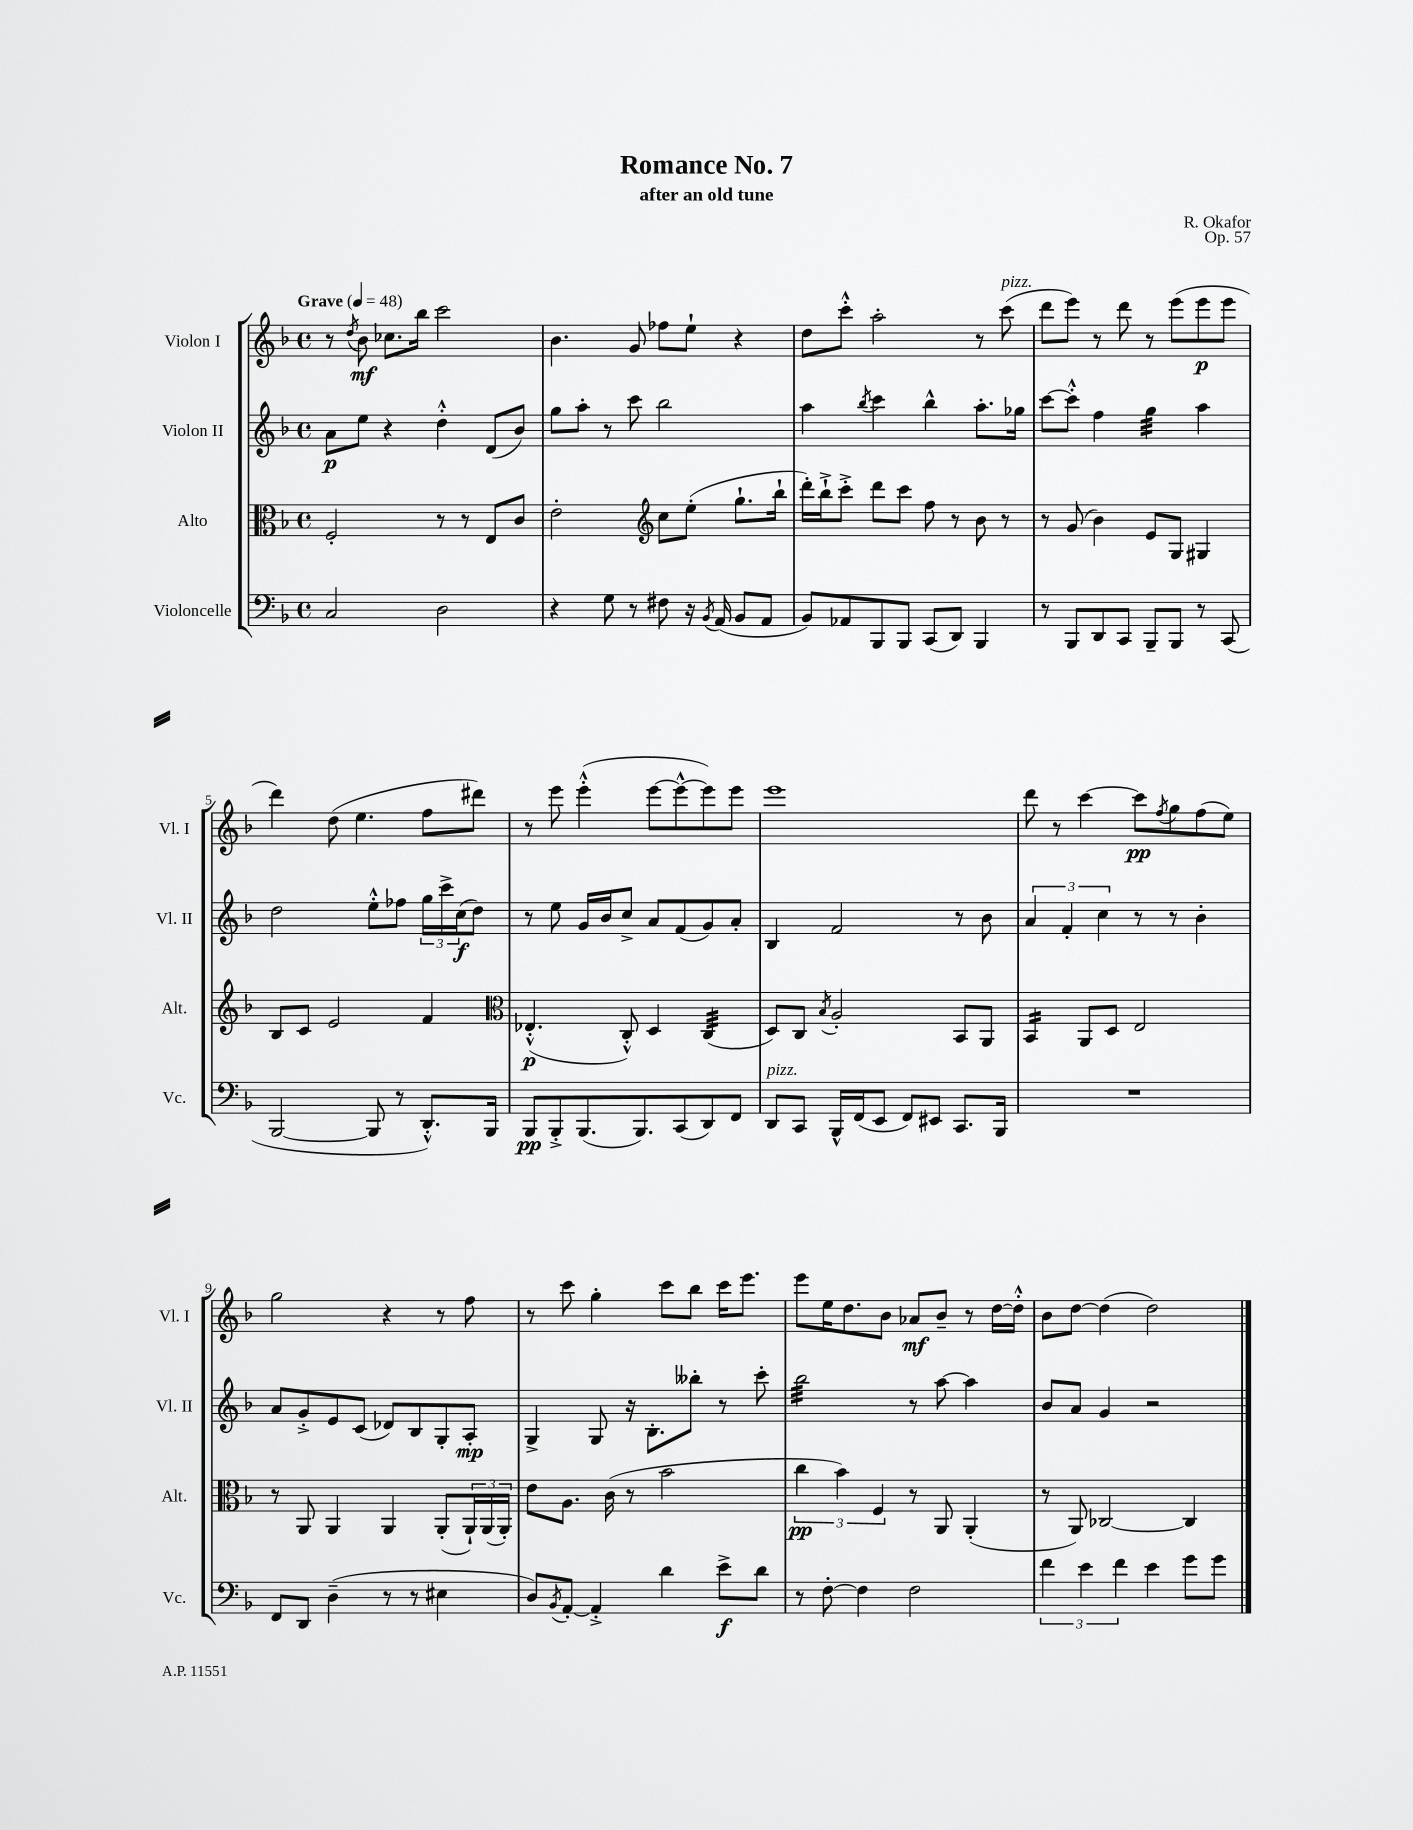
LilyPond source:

\header { title = "Romance No. 7" composer = "R. Okafor" subtitle = "after an old tune" opus = "Op. 57" }
<<
\new StaffGroup <<
\new Staff = "s0" \with { instrumentName = "Violon I" shortInstrumentName = "Vl. I" } {
    \clef treble \key f \major \defaultTimeSignature \time 4/4 \tempo "Grave" 4 = 48
    r8 \acciaccatura { d''8 } bes'8\mf ces''8. bes''16 c'''2 |
    bes'4. g'8 fes''8 e''8-! r4 |
    d''8 c'''8-.-^ a''2-. r8 c'''8^\markup { \italic "pizz." }( |
    d'''8 e'''8) r8 d'''8 r8 e'''8( e'''8\p e'''8 |
    d'''4) d''8( e''4. f''8 dis'''8) |
    r8 e'''8 e'''4-.-^( e'''8~ e'''8~-^ e'''8) e'''8 |
    e'''1 |
    d'''8 r8 c'''4~ c'''8\pp \acciaccatura { f''8 } g''8 f''8( e''8) |
    g''2 r4 r8 f''8 |
    r8 c'''8 g''4-. c'''8 bes''8 c'''16 e'''8. |
    e'''8 e''16 d''8. bes'8 aes'8\mf bes'8-- r8 d''16~ d''16-.-^ |
    bes'8 d''8~ d''4( d''2) \bar "|." |
}
\new Staff = "s1" \with { instrumentName = "Violon II" shortInstrumentName = "Vl. II" } {
    \clef treble \key f \major \defaultTimeSignature \time 4/4
    a'8\p e''8 r4 d''4-.-^ d'8( bes'8) |
    g''8 a''8-. r8 c'''8 bes''2 |
    a''4 \acciaccatura { bes''8 } c'''4 bes''4-^ a''8.-. ges''16 |
    c'''8~ c'''8-.-^ f''4 g''4:32 a''4 |
    d''2 e''8-.-^ fes''8 \tuplet 3/2 { g''16 c'''16-> c''16\f( } d''8) |
    r8 e''8 g'16 bes'16 c''8-> a'8 f'8( g'8) a'8-. |
    bes4 f'2 r8 bes'8 |
    \tuplet 3/2 { a'4 f'4-. c''4 } r8 r8 bes'4-. |
    a'8 g'8-.-> e'8 c'8( des'8) bes8 g8-. a8-.\mp |
    g4-> g8 r16 bes8.-. beses''8-. r8 c'''8-. |
    bes''2:32 r8 a''8~ a''4 |
    bes'8 a'8 g'4 r2 \bar "|." |
}
\new Staff = "s2" \with { instrumentName = "Alto" shortInstrumentName = "Alt." } {
    \clef alto \key f \major \defaultTimeSignature \time 4/4
    f2-. r8 r8 e8 c'8 |
    e'2-. \clef treble c''8 e''8-.( g''8.-! bes''16-! |
    d'''16-.) bes''16-!-> c'''8-.-> d'''8 c'''8 f''8 r8 bes'8 r8 |
    r8 g'8( bes'4) e'8 g8 gis4 |
    bes8 c'8 e'2 f'4 |
    \clef alto ees4.-.-^\p( c8-.-^) d4 c4:32( |
    d8) c8 \acciaccatura { bes8 } a2-. bes,8 a,8 |
    bes,4:16 a,8 d8 e2 |
    r8 a,8 a,4 a,4 a,8-.( \tuplet 3/2 { a,16-!) a,16( a,16-.) } |
    e'8 a8. c'16( r8 bes'2 |
    \tuplet 3/2 { c''4\pp bes'4) f4 } r8 a,8 a,4-.( |
    r8 a,8) ces2~ ces4 \bar "|." |
}
\new Staff = "s3" \with { instrumentName = "Violoncelle" shortInstrumentName = "Vc." } {
    \clef bass \key f \major \defaultTimeSignature \time 4/4
    c2 d2 |
    r4 g8 r8 fis8 r16 \acciaccatura { bes,8 } a,16( bes,8 a,8 |
    bes,8) aes,8 bes,,8 bes,,8 c,8( d,8) bes,,4 |
    r8 bes,,8 d,8 c,8 bes,,8-- bes,,8 r8 c,8( |
    bes,,2~ bes,,8 r8 d,8.-.-^) bes,,16 |
    bes,,8\pp bes,,8-.-> bes,,8.( bes,,8.) c,8( d,8) f,8 |
    d,8^\markup { \italic "pizz." } c,8 bes,,16-^ f,16( e,8 f,8) eis,8 c,8. bes,,16 |
    R1 |
    f,8 d,8 d4--( r8 r8 eis4 |
    d8) \acciaccatura { bes,8 } a,8~-. a,4-.-> d'4 e'8->\f d'8 |
    r8 f8~-. f4 f2 |
    \tuplet 3/2 { f'4 e'4 f'4 } e'4 g'8 g'8 \bar "|." |
}
>>
>>
